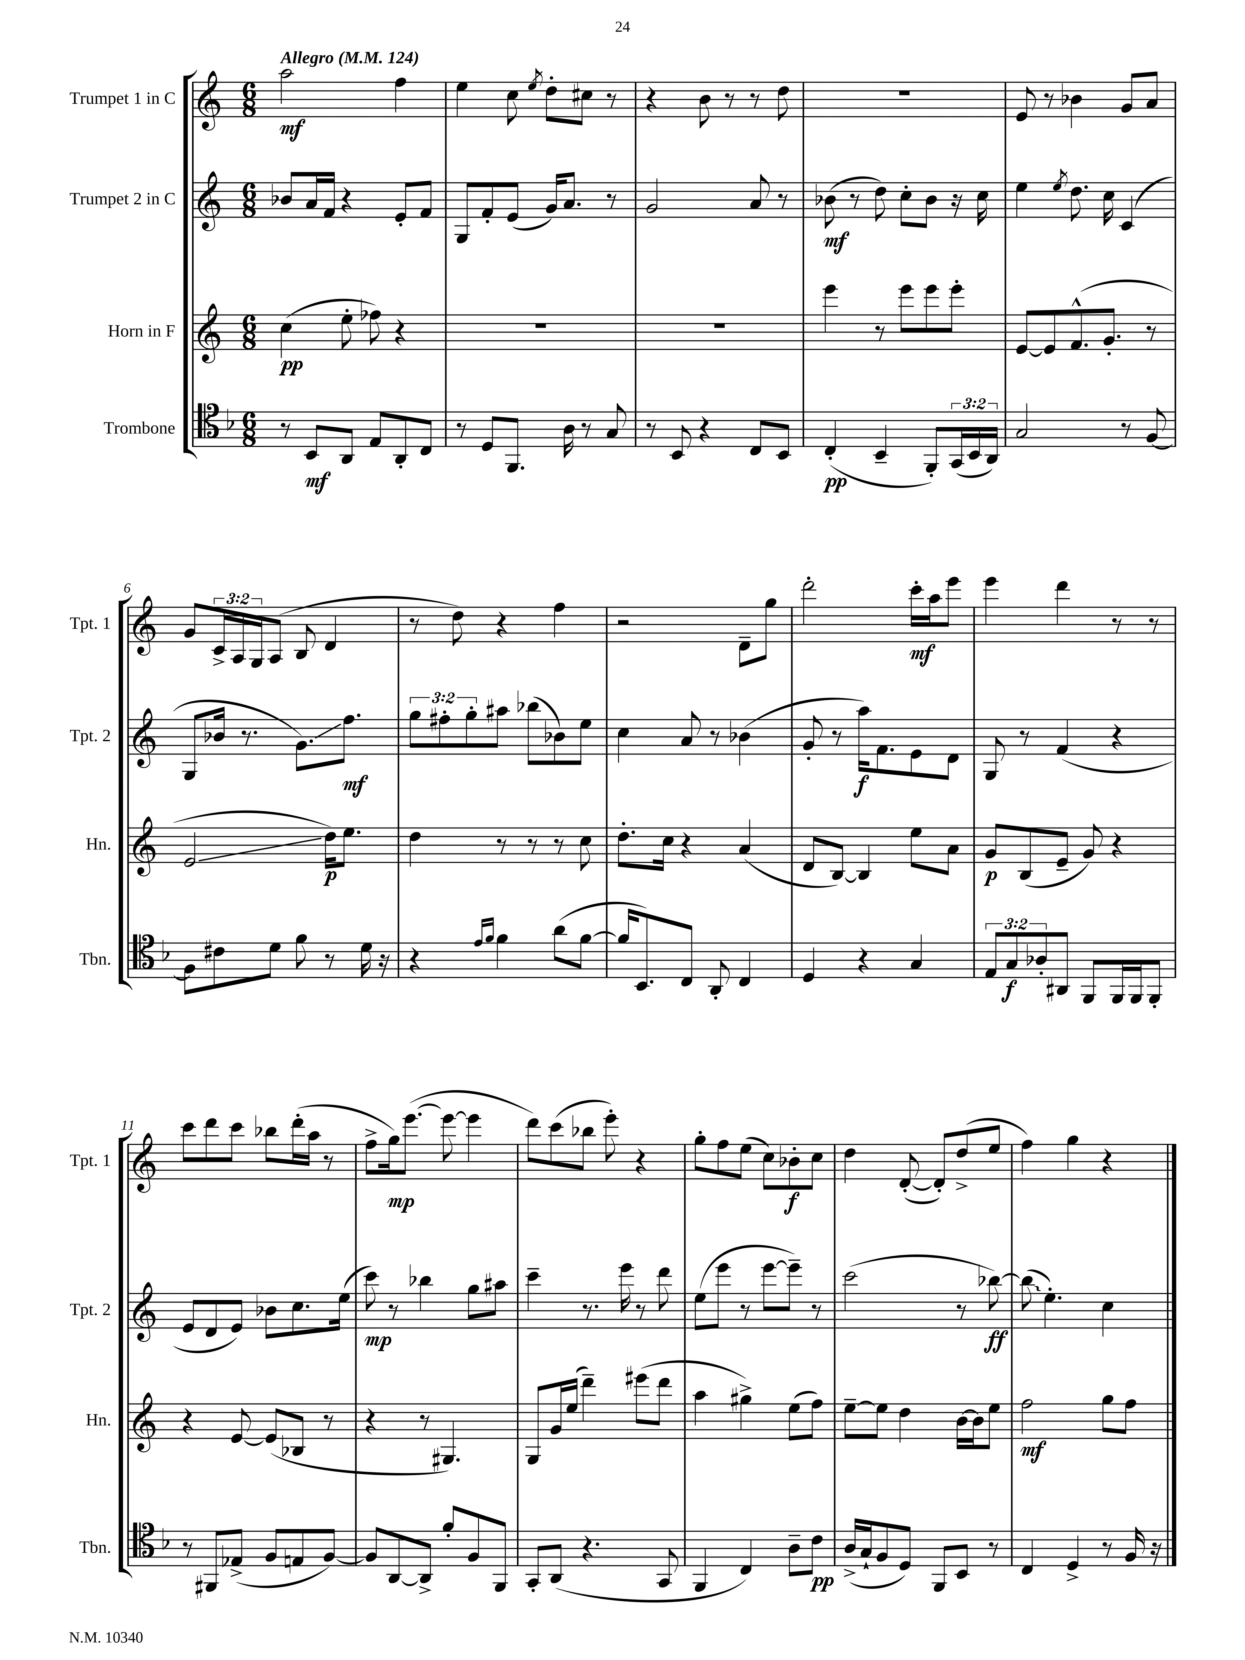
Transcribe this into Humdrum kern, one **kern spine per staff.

**kern	**kern	**kern	**kern
*staff4	*staff3	*staff2	*staff1
*clefC4	*clefG2	*clefG2	*clefG2
*k[b-]	*k[]	*k[]	*k[]
*M6/8	*M6/8	*M6/8	*M6/8
*MM124	*MM124	*MM124	*MM124
8r	(4cc	8b-	2aa
8BB-	.	16a	.
.	.	16f	.
8AA	8ee'	4r	.
8E	8ff-)	.	.
8AA'	4r	8e'	4ff
8C	.	8f	.
=	=	=	=
8r	2.r	8G	4ee
8D	.	8f'	.
8.FF	.	(8e	8cc
.	.	.	8qee
.	.	16g)	8dd'
16A	.	8.a	.
8r	.	.	8cc#
8G	.	8r	8r
=	=	=	=
8r	2.r	2g	4r
8BB-	.	.	.
4r	.	.	8b
.	.	.	8r
8C	.	8a	8r
8BB-	.	8r	8dd
=	=	=	=
(4C'	4eee	(8b-	2.r
.	.	8r	.
4BB-~	8r	8dd)	.
.	8eee	8cc'	.
8FF')	8eee	8b-	.
(24GG	8eee'	16r	.
24BB-	.	.	.
.	.	16cc	.
24AA)	.	.	.
=	=	=	=
2G	[8e	4ee	8e
.	8e]	.	8r
.	.	8qee	.
.	(8.f^^	8.dd	4b-
.	8.g'	16cc	.
8r	.	(4c	8g
[8F	8r	.	8a
=	=	=	=
8F]	2e	8G	8g
8c#	.	16b-	24c^
.	.	.	24A
.	.	8.r	.
.	.	.	24G
8d	.	.	(8A
8f	.	8.g)	8B
8r	16dd)	.	4d
.	8.ee	8.ff	.
16d	.	.	.
16r	.	.	.
=	=	=	=
4r	4dd	12gg	8r
.	.	12ff#'	.
.	.	.	8dd)
.	.	12gg'	.
16qqe	.	.	.
16qqf	.	.	.
4f	8r	8aa#	4r
.	8r	(8bb-	.
(8a	8r	8b-)	4ff
[8f	8cc	8ee	.
=	=	=	=
16f]	8.dd'	4cc	2r
8.BB-)	.	.	.
.	16cc	.	.
8C	4r	8a	.
8AA'	.	8r	.
4C	(4a	(4b-	8d~
.	.	.	8gg
=	=	=	=
4D	8d	8g'	2ddd'
.	[8B)	8r	.
4r	4B]	16aa)	.
.	.	8.f	.
4G	8ee	8e	16ccc'
.	.	.	16aa
.	8a	8d	8eee
=	=	=	=
12E	8g	8G	4eee
12G	.	.	.
.	(8B	8r	.
12A-'	.	.	.
8AA#	8e~	(4f	4ddd
8FF	8g)	.	.
16FF	4r	4r	8r
16FF	.	.	.
8FF'	.	.	8r
=	=	=	=
8r	4r	8e	8ccc
8FF#	.	8d	8ddd
(8E-^	[8e	8e)	8ccc
8F	(8e]	8b-	8bb-
8E	8B-	8.cc	(16ddd'
.	.	.	16aa
[8F)	8r	.	8r
.	.	(16ee	.
=	=	=	=
8F]	4r	8ccc)	8ff^
[8AA	.	8r	16gg)
.	.	.	([8.eee
8AA^]	8r	4bb-	.
8f'	4.G#)	.	8eee_
8F	.	8gg	4eee]
8FF	.	8aa#	.
=	=	=	=
8GG'	8G	4ccc~	8ddd)
(8AA	16g	.	(8ccc
.	(16ee	.	.
4.r	4ddd~)	8.r	8bb-
.	.	.	8eee')
.	.	16eee	.
.	(8eee#	8r	4r
8GG	8ddd	8ddd	.
=	=	=	=
4FF	4aa	(8ee	8gg'
.	.	8eee	8ff
4C)	4gg#^)	8r	(8ee
.	.	[8eee	8cc)
8A~	(8ee	8eee~])	8b-'
8c	8ff)	8r	8cc
=	=	=	=
(16A^	[8ee~	(2ccc	4dd
16G`	.	.	.
8F	8ee]	.	.
8D)	4dd	.	([8d'
8FF	.	.	8d'])
8BB-	[16b	8r	(8dd^
.	16b]	.	.
8r	8ee	[8bb-)	8ee
=	=	=	=
4C	2ff	(8bb-]	4ff)
.	.	4.ee')	.
4D^	.	.	4gg
8r	8gg	4cc	4r
16F	8ff	.	.
16r	.	.	.
==	==	==	==
*-	*-	*-	*-
